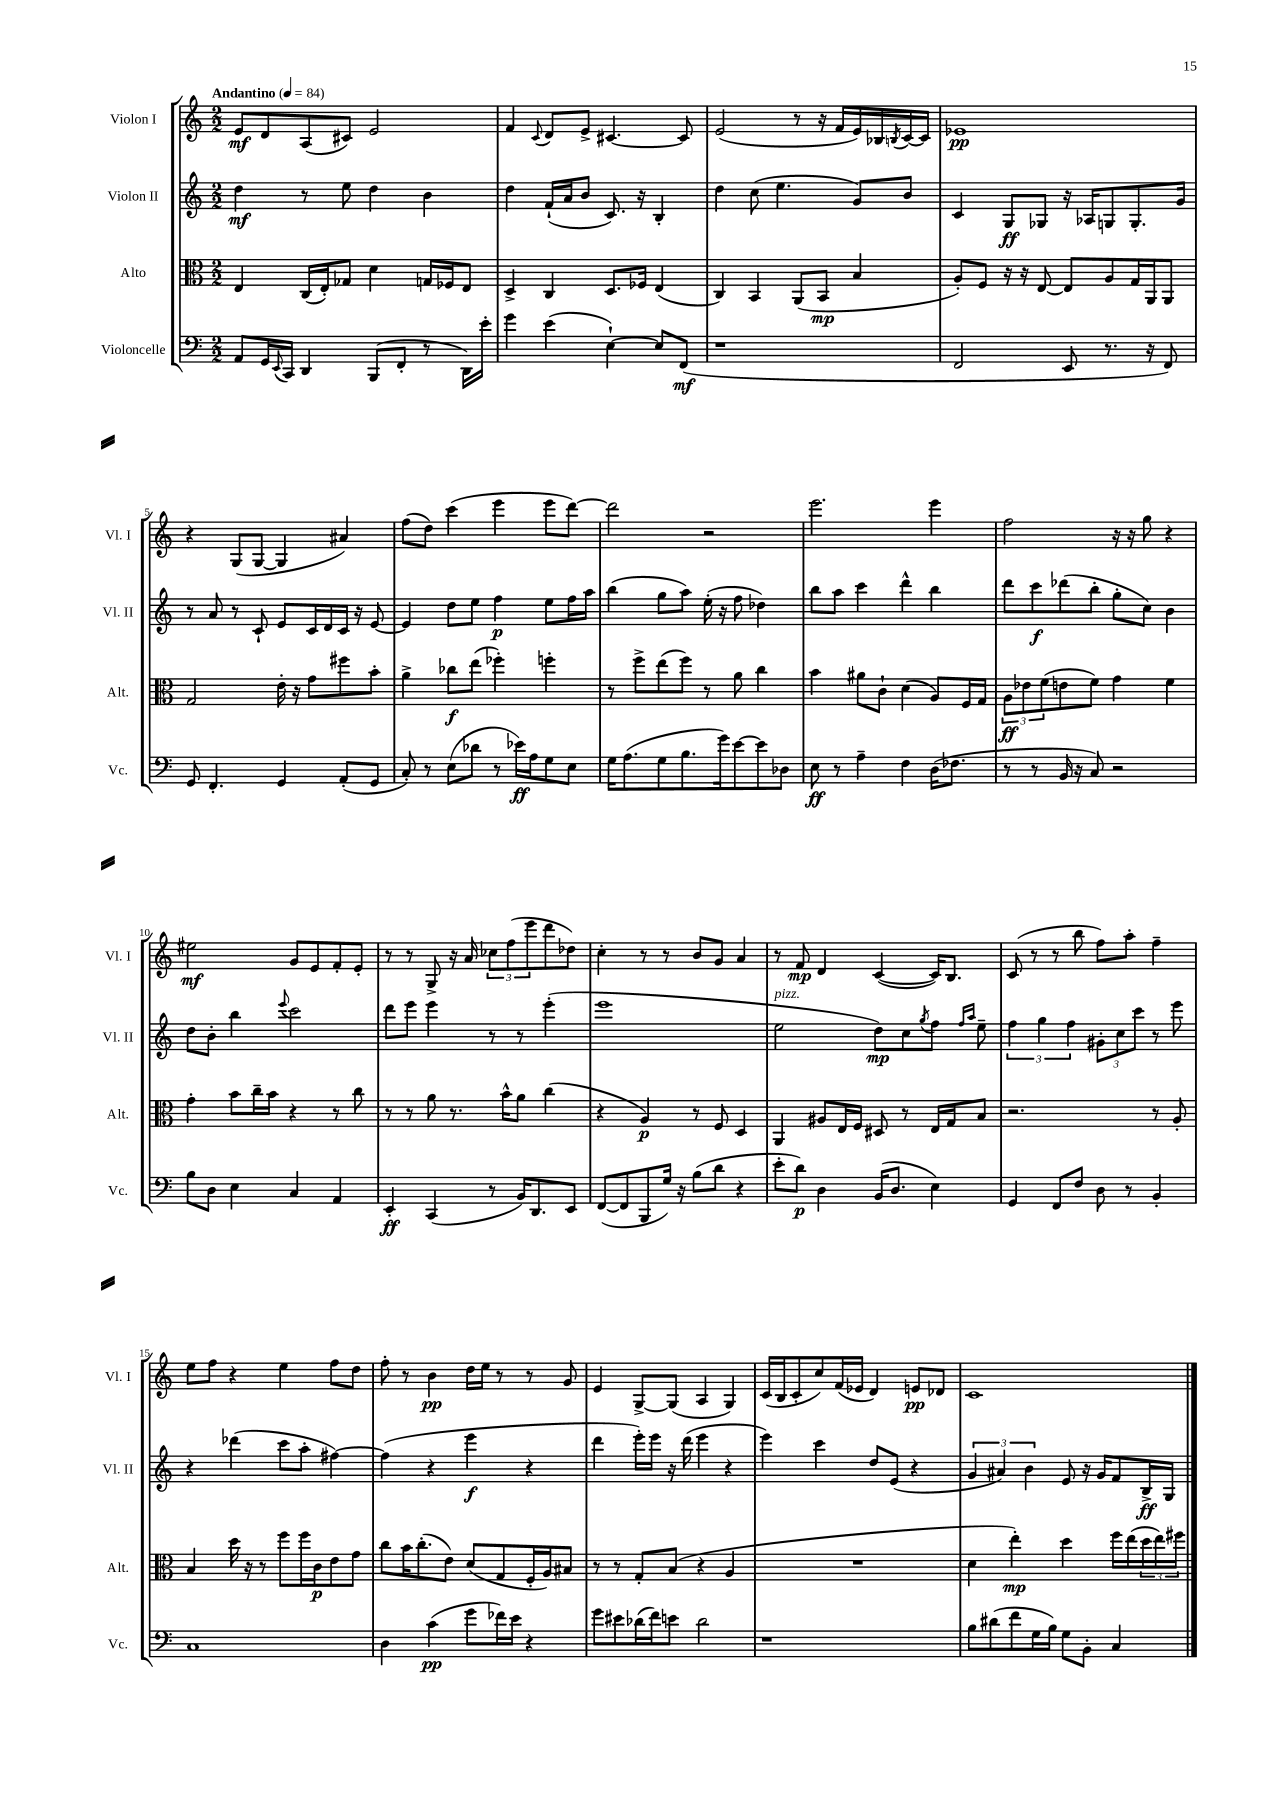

**kern	**kern	**kern	**kern
*staff4	*staff3	*staff2	*staff1
*clefF4	*clefC3	*clefG2	*clefG2
*k[]	*k[]	*k[]	*k[]
*M2/2	*M2/2	*M2/2	*M2/2
*MM84	*MM84	*MM84	*MM84
8AA/L	4E/	4dd\	8e/L
16GG/L	.	.	8d/
8qqEE/	.	.	.
16CC/JJ	.	.	.
4DD/	(16C/LL	8r	(8A/
.	16E'/J)	.	.
.	8G-/J	8ee\	8c#/J)
(8BBB/L	4d\	4dd\	2e/
8FF'/J	.	.	.
8r	16G/LL	4b\	.
.	16F-/J	.	.
16DD\LL)	8E/J	.	.
16e'\JJ	.	.	.
=	=	=	=
4g\	4D^/	4dd\	4f/
.	.	.	8qqc/
(4e\	4C/	(16f`/LL	8d/L
.	.	16a/J	.
.	.	8b/J	8e^/J
[4E`\)	8.D/L	8.c/)	[4.c#/
.	16F-/Jk	16r	.
8E/]L	(4E/	4B'/	.
(8FF/J	.	.	8c#/]
=	=	=	=
1r	4C/)	4dd\	(2e/
.	4BB/	(8cc\	.
.	.	4.ee\	.
.	(8AA/L	.	8r
.	8BB/J	.	16r
.	.	.	16f/LL
.	4B/	8g/L)	16e/)
.	.	.	16B-/
.	.	.	8qB/
.	.	8b/J	[16c/
.	.	.	16c/]JJ
=	=	=	=
2FF/	8A'/L)	4c/	1e-
.	8F/J	.	.
.	16r	8G/L	.
.	16r	.	.
.	[8E/	8G-/J	.
8EE/	8E/]L	16r	.
.	.	16A-/LK	.
8.r	8A/	8G/	.
.	16G/L	8.G'/	.
16r	16AA/J	.	.
8FF/)	8AA/J	.	.
.	.	16g/Jk	.
=	=	=	=
8GG/	2G/	8r	4r
4.FF'/	.	8a/	.
.	.	8r	(8G/L
.	.	8c`/	[8G/J
4GG/	16e'\	8e/L	4G/]
.	16r	.	.
.	8g\L	16c/L	.
.	.	16d/	.
(8AA'/L	8ff#\	16c/JJ	4a#/)
.	.	16r	.
8GG/J	8b'\J	[8e/	.
=	=	=	=
8C'/)	4a^\	4e/]	(8ff\L
8r	.	.	8dd\J)
(8E\L	8cc-\L	8dd\L	(4ccc\
8d-\J	(8ee\J	8ee\J	.
8r	4ff-'\)	4ff\	4eee\
16e-\LL)	.	.	.
16A\J	.	.	.
8G\	4ff'\	8ee\L	8eee\L
8E\J	.	16ff\L	[8ddd\J)
.	.	16aa\JJ	.
=	=	=	=
16G\LK	8r	(4bb\	2ddd\]
(8.A\	.	.	.
.	8ff^\L	.	.
8G\	(8ee\	8gg\L	.
8.B\	8ff\J)	8aa\J)	.
.	8r	(16ee'\	2r
16g\k)	.	16r	.
[8e\	8a\	8ff\	.
8e\]	4cc\	4dd-\)	.
8D-\J	.	.	.
=	=	=	=
8E\	4b\	8bb\L	2.eee\
8r	.	8aa\J	.
4A~\	8a#\L	4ccc\	.
.	8c`\J	.	.
4F\	(4d\	4ddd^^\	.
(16D\LK	8A/L)	4bb\	4eee\
8.F-\J	.	.	.
.	16F/L	.	.
.	16G/JJ	.	.
=	=	=	=
8r	12A\L	8ddd\L	2ff\
.	12e-\	.	.
8r	.	8ccc\	.
.	(12f\	.	.
16BB/	8e\	(8ddd-\	.
16r	.	.	.
8C/)	8f\J)	8bb'\J	.
2r	4g\	8gg'\L	16r
.	.	.	16r
.	.	8cc\J)	8gg\
.	4f\	4b\	4r
=	=	=	=
8B\L	4g'\	8dd\L	2ee#\
8D\J	.	8b'\J	.
4E\	8b\L	4bb\	.
.	16cc~\L	.	.
.	16b\JJ	.	.
.	.	8qqeee/	.
4C/	4r	2ccc\	8g/L
.	.	.	8e/
4AA/	8r	.	8f'/
.	8cc\	.	8e'/J
=	=	=	=
4EE'/	8r	8ddd\L	8r
.	8r	8eee\J	8r
(4CC/	8a\	4eee\	8G^/
.	8.r	.	16r
.	.	.	16a/
8r	.	8r	12cc-\L
.	16b^^\LK	.	.
.	.	.	(12ff\
16BB/LK)	8a\J	8r	.
.	.	.	12eee\
8.DD/	.	.	.
.	(4cc\	(4eee'\	8ddd\
8EE/J	.	.	8dd-\J)
=	=	=	=
([8FF/L	4r	1eee	4cc'\
8FF/]	.	.	.
8BBB/	4A/)	.	8r
16G/Jk)	.	.	8r
16r	.	.	.
(8B\L	8r	.	8b/L
8d\J	8F/	.	8g/J
4r	4D/	.	4a/
=	=	=	=
8e'\L	4AA/	2ee\	8r
8d\J)	.	.	8f/
4D\	8A#/L	.	4d/
.	16E/L	.	.
.	16F/JJ	.	.
(16BB/LK	8D#/	8dd\L)	([4c/
8.D/J	.	.	.
.	8r	8cc\	.
.	.	8qgg/	.
4E\)	16E/LL	8ff\J	16c/]LK)
.	16G/J	.	8.B/J
.	.	16qqff/LL	.
.	.	16qqaa/JJ	.
.	8B/J	8ee~\	.
=	=	=	=
4GG/	2.r	6ff\	(8c/
.	.	.	8r
.	.	6gg\	.
8FF/L	.	.	8r
.	.	6ff\	.
8F/J	.	.	8bb\
8D\	.	12g#'\L	8ff\L)
.	.	12cc\	.
8r	.	.	8aa'\J
.	.	12ccc\J	.
4BB'/	8r	8r	4ff~\
.	8A'/	8eee\	.
=	=	=	=
1C	4B/	4r	8ee\L
.	.	.	8ff\J
.	16dd\	(4ddd-\	4r
.	16r	.	.
.	8r	.	.
.	8ff\L	8ccc\L	4ee\
.	16ff\L	8aa'\J	.
.	16c\J	.	.
.	8e\	[4ff#\)	8ff\L
.	8g\J	.	8dd\J
=	=	=	=
4D\	8cc\L	(4ff#\]	8ff'\
.	16b\K	.	8r
.	(8.cc'\	.	.
(4c\	.	4r	4b\
.	8e\J)	.	.
8g\L	(8d/L	4eee\	16dd\LL
.	.	.	16ee\JJ
16f-\L)	8G/	.	8r
16e\JJ	.	.	.
4r	16F'/L	4r	8r
.	16A/J)	.	.
.	8B#/J	.	8g/
=	=	=	=
8g\L	8r	4ddd\	4e/
8e#\	8r	.	.
(16d-\L	8G'/L	16eee'\LL)	[8G^/L
16f\J)	.	16eee\JJ	.
8e\J	(8B/J	16r	(8G/]J
.	.	(16ddd\	.
2d-\	4r	4eee\	4A/
.	4A/	4r	4G/)
=	=	=	=
1r	1r	4eee\)	(16c/LL
.	.	.	16B/J
.	.	.	8c'/
.	.	4ccc\	8cc/)
.	.	.	(16f/L
.	.	.	16e-/JJ
.	.	8dd/L	4d/)
.	.	(8e/J	.
.	.	4r	8e/L
.	.	.	8d-/J
=	=	=	=
8B\L	4d\	6g/	1c
(8d#\	.	.	.
.	.	6a#/)	.
8f\	4ee'\)	.	.
.	.	6b\	.
16G\L	.	.	.
16B\JJ)	.	.	.
8G\L	4dd\	8e/	.
8BB'\J	.	16r	.
.	.	16g/LK	.
4C/	16ff\LL	8f/	.
.	(16ee\	.	.
.	24dd\	16B^/L	.
.	24ee\)	.	.
.	.	16G/JJ	.
.	24ff#\JJ	.	.
==	==	==	==
*-	*-	*-	*-
